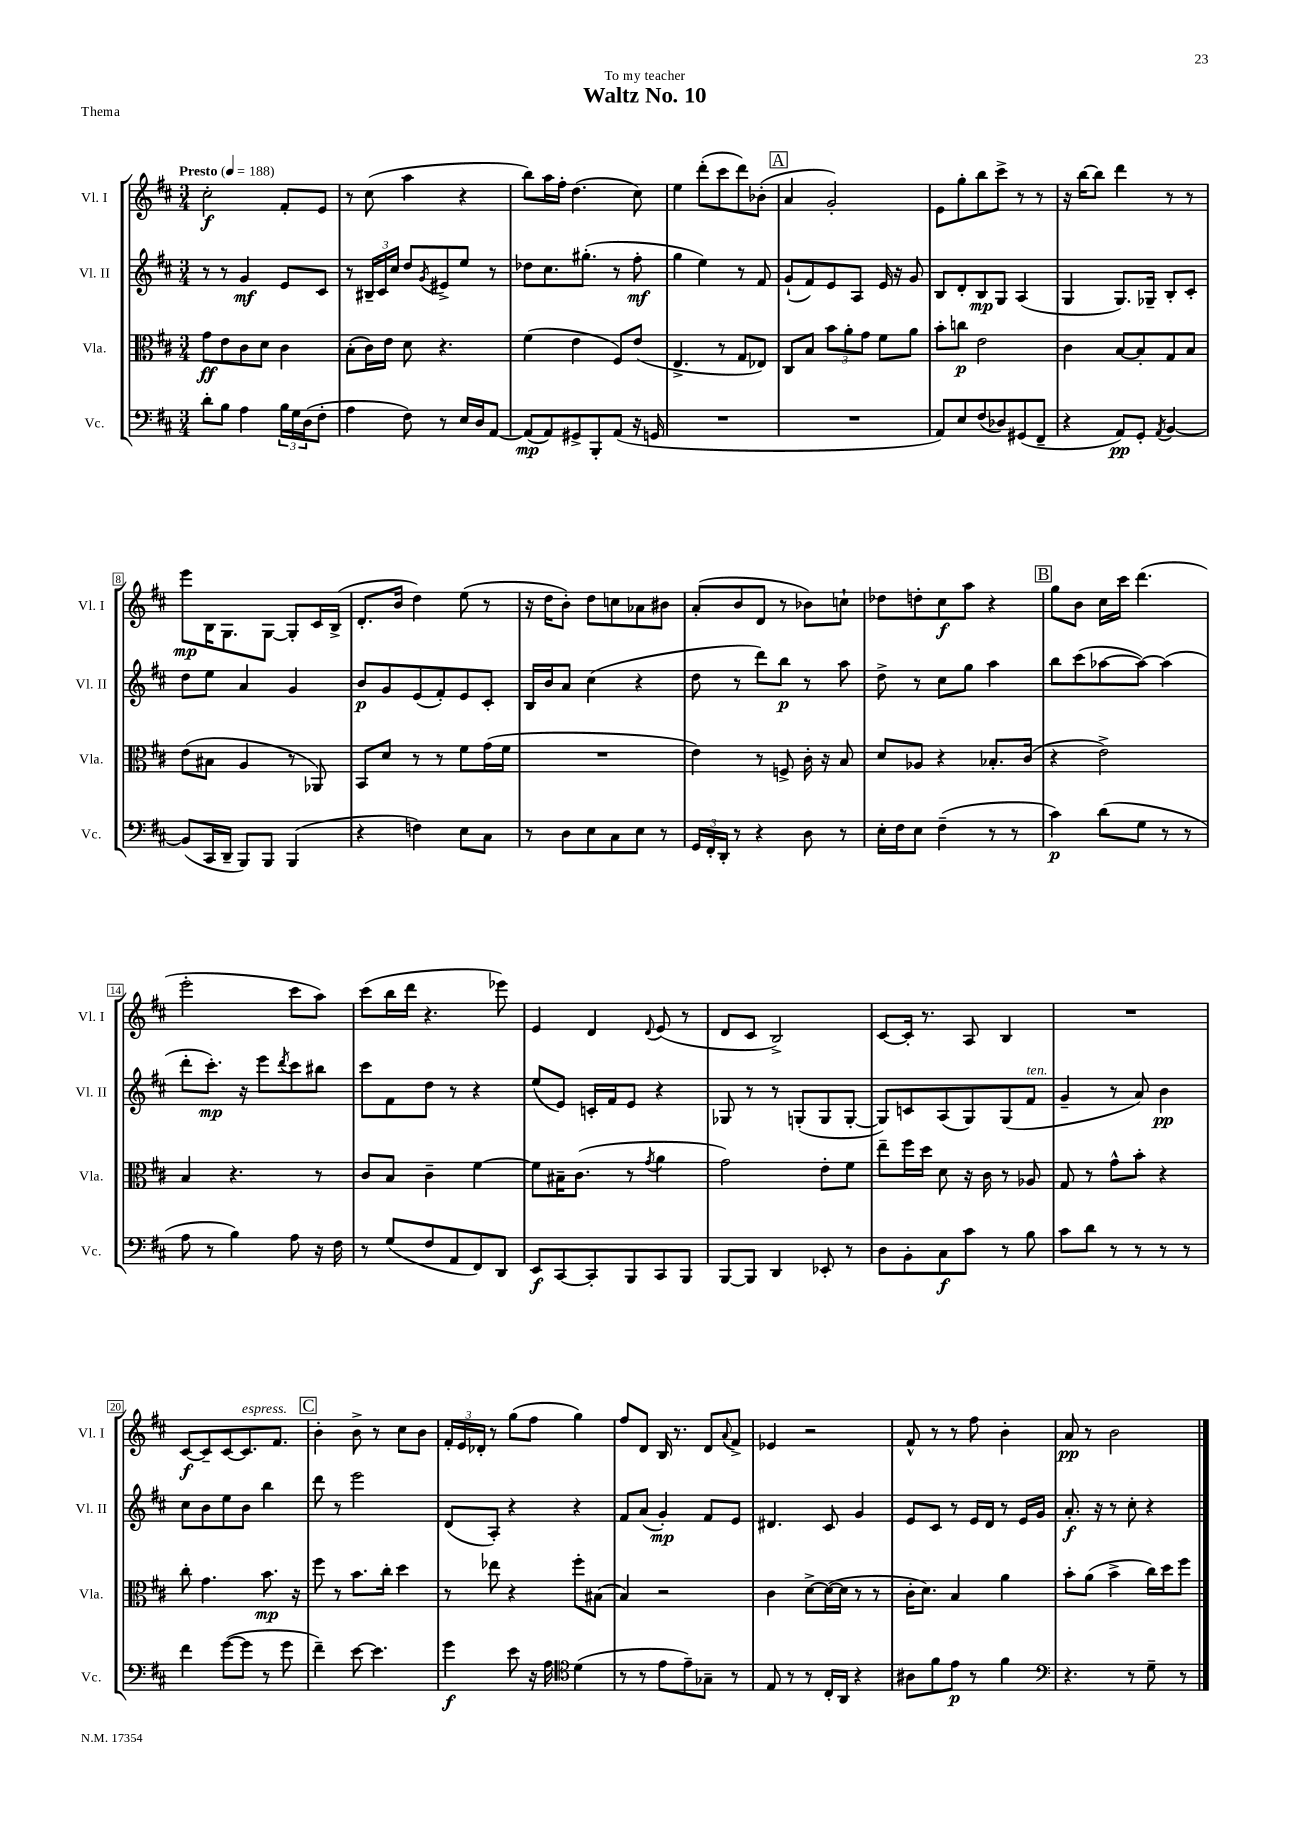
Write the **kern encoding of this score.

**kern	**dynam	**kern	**dynam	**kern	**dynam	**kern	**dynam
*part4	*part4	*part3	*part3	*part2	*part2	*part1	*part1
*staff4	*staff4	*staff3	*staff3	*staff2	*staff2	*staff1	*staff1
*I"Vc.	*	*I"Vla.	*	*I"Vl. II	*	*I"Vl. I	*
*I'Vc.	*	*I'Vla.	*	*I'Vl. II	*	*I'Vl. I	*
*clefF4	*	*clefC3	*	*clefG2	*	*clefG2	*
*k[f#c#]	*	*k[f#c#]	*	*k[f#c#]	*	*k[f#c#]	*
*M3/4	*	*M3/4	*	*M3/4	*	*M3/4	*
*MM188	*	*MM188	*	*MM188	*	*MM188	*
=1	=1	=1	=1	=1	=1	=1	=1
!	!	!	!	!	!	!LO:TX:a:B:t=Presto	!
8d'\L	.	8g\L	ff	8r	.	2cc#'\	f
8B\J	.	8e\	.	8r	.	.	.
4A\	.	8c#\	.	4g/	mf	.	.
.	.	8d\J	.	.	.	.	.
24B\LL	.	4c#\	.	8e/L	.	8f#'/L	.
24G\	.	.	.	.	.	.	.
(24D\J	.	.	.	.	.	.	.
8F#'\J	.	.	.	8c#/J	.	8e/J	.
=2	=2	=2	=2	=2	=2	=2	=2
4A\	.	(8B'\L	.	8r	.	8r	.
.	.	16c#\L)	.	24B#X~/LL	.	(8cc#\	.
.	.	.	.	24c#/	.	.	.
.	.	16e\JJ	.	.	.	.	.
.	.	.	.	24cc#/JJ	.	.	.
8F#\)	.	8d\	.	8dd/L	.	4aa\	.
.	.	.	.	8qg/	.	.	.
8r	.	4.r	.	8e#X^/	.	.	.
16E/LL	.	.	.	8ee/J	.	4r	.
16D/J	.	.	.	.	.	.	.
[8AA/J	.	.	.	8r	.	.	.
=3	=3	=3	=3	=3	=3	=3	=3
(8AA/L]	mp	(4f#\	.	8dd-X\L	.	8bb\L)	.
8AA/)	.	.	.	8.cc#\	.	16aa\L	.
.	.	.	.	.	.	16ff#'\JJ	.
8GG#X^/	.	4e\	.	.	.	(4.dd\	.
.	.	.	.	(8.gg#X'\J	.	.	.
8BBB'/	.	.	.	.	.	.	.
(8AA/J	.	8F#/L)	.	8r	.	.	.
16r	.	(8e/J	.	8ff#'\	mf	8cc#\)	.
16GGn/	.	.	.	.	.	.	.
=4	=4	=4	=4	=4	=4	=4	=4
2.r	.	4.E^/	.	4gg\	.	4ee\	.
.	.	.	.	4ee\)	.	(8ddd'\L	.
.	.	8r	.	.	.	8ccc#\	.
.	.	8G/L	.	8r	.	8ddd\)	.
.	.	8E-X/J)	.	8f#/	.	(8b-X'\J	.
!!LO:REH:place=s1:t=A
=5	=5	=5	=5	=5	=5	=5	=5
2.r	.	8C#/L	.	(8g`/L	.	4a/	.
.	.	8B/J	.	8f#/)	.	.	.
.	.	12b\L	.	8e/	.	2g'/)	.
.	.	12a'\	.	.	.	.	.
.	.	.	.	8A/J	.	.	.
.	.	12g\J	.	.	.	.	.
.	.	8f#\L	.	16e/	.	.	.
.	.	.	.	16r	.	.	.
.	.	8a\J	.	8g/	.	.	.
=6	=6	=6	=6	=6	=6	=6	=6
8AA/L)	.	8b'\L	.	8B/L	.	8e\L	.
8E/	.	8ccn\J	p	8d'/	.	8gg'\	.
(8F#/	.	2e\	.	8B/	mp	8bb\	.
8D-X/)	.	.	.	8G/J	.	8ccc#^\J	.
(8GG#X/	.	.	.	(4A/	.	8r	.
8FF#~/J	.	.	.	.	.	8r	.
=7	=7	=7	=7	=7	=7	=7	=7
4r	.	4c#\	.	4G/	.	16r	.
.	.	.	.	.	.	[16bb\KL	.
.	.	.	.	.	.	8bb\J]	.
8AA/L)	pp	[8B/L	.	8.G/L)	.	4ddd\	.
8GG'/J	.	8B'/]	.	.	.	.	.
.	.	.	.	16G-X~/Jk	.	.	.
8qAA/	.	.	.	.	.	.	.
[4BB/	.	8G/	.	8B'/L	.	8r	.
.	.	8B/J	.	8c#'/J	.	8r	.
!!LO:LB:g=z
=8	=8	=8	=8	=8	=8	=8	=8
(8BB/L]	.	(8e\L	.	8dd\L	.	8eee\L	mp
16CC#/L	.	8B#X\J	.	8ee\J	.	16B\K	.
16DD~/JJ	.	.	.	.	.	8.G\	.
8BBB/L)	.	4A/	.	4a/	.	.	.
8BBB/J	.	.	.	.	.	[8G\J	.
(4BBB/	.	8r	.	4g/	.	8G'/L]	.
.	.	8AA-X/)	.	.	.	16c#/L	.
.	.	.	.	.	.	(16B^/JJ	.
=9	=9	=9	=9	=9	=9	=9	=9
4r	.	8BB/L	.	8b/L	p	8.d'/L	.
.	.	8d/J	.	8g/	.	.	.
.	.	.	.	.	.	16b/Jk	.
4Fn\)	.	8r	.	(8e/	.	4dd\)	.
.	.	8r	.	8f#'/)	.	.	.
8E\L	.	8f#\L	.	8e/	.	(8ee\	.
8C#\J	.	(16g\L	.	8c#'/J	.	8r	.
.	.	16f#\JJ	.	.	.	.	.
=10	=10	=10	=10	=10	=10	=10	=10
8r	.	2.r	.	16B/LL	.	16r	.
.	.	.	.	16b/J	.	16dd\KL	.
8D\L	.	.	.	8a/J	.	8b'\J)	.
8E\	.	.	.	(4cc#\	.	8dd\L	.
8C#\	.	.	.	.	.	8ccn\	.
8E\J	.	.	.	4r	.	8a-X\	.
8r	.	.	.	.	.	8b#X\J	.
=11	=11	=11	=11	=11	=11	=11	=11
24GG/LL	.	4e\)	.	8dd\	.	(8a'/L	.
24FF#'/	.	.	.	.	.	.	.
24DD'/JJ	.	.	.	.	.	.	.
8r	.	.	.	8r	.	8b/	.
4r	.	8r	.	8ddd\L)	.	8d/J	.
.	.	8Fn^/	.	8bb\J	p	8r	.
8D\	.	16c#'\	.	8r	.	8b-X\L)	.
.	.	16r	.	.	.	.	.
8r	.	8B/	.	8aa\	.	8ccn`\J	.
=12	=12	=12	=12	=12	=12	=12	=12
16E'\LL	.	8d/L	.	8dd^\	.	8dd-X\L	.
16F#\J	.	.	.	.	.	.	.
8E\J	.	8A-X/J	.	8r	.	8ddn'\	.
(4F#~\	.	4r	.	8cc#\L	.	8cc#\	f
.	.	.	.	8gg\J	.	8aa\J	.
8r	.	8.B-X'/L	.	4aa\	.	4r	.
8r	.	.	.	.	.	.	.
.	.	(16c#/Jk	.	.	.	.	.
!!LO:REH:place=s1:t=B
=13	=13	=13	=13	=13	=13	=13	=13
4c#\)	p	4r	.	8bb\L	.	8gg\L	.
.	.	.	.	(8ccc#\	.	8b\J	.
(8d\L	.	2e^\)	.	[8aa-X\	.	16cc#\LL	.
.	.	.	.	.	.	16ccc#\JJ	.
8G\J	.	.	.	8aa-\J_)	.	(4.ddd\	.
8r	.	.	.	(4aa-\]	.	.	.
8r	.	.	.	.	.	.	.
!!LO:LB:g=z
=14	=14	=14	=14	=14	=14	=14	=14
8A\	.	4B/	.	8ddd'\L	.	2eee'\	.
8r	.	.	.	8.ccc#'\J)	mp	.	.
4B\)	.	4.r	.	.	.	.	.
.	.	.	.	16r	.	.	.
.	.	.	.	8eee\L	.	.	.
.	.	.	.	8qddd/	.	.	.
8A\	.	.	.	8ccc#\	.	8ccc#\L	.
16r	.	8r	.	8bb#X\J	.	8aa\J)	.
16F#\	.	.	.	.	.	.	.
=15	=15	=15	=15	=15	=15	=15	=15
8r	.	8c#/L	.	8ccc#\L	.	(8ccc#\L	.
(8G/L	.	8B/J	.	8f#\	.	16bb\L	.
.	.	.	.	.	.	16ddd\JJ	.
8F#/	.	4c#~\	.	8dd\J	.	4.r	.
8AA/	.	.	.	8r	.	.	.
8FF#/)	.	[4f#\	.	4r	.	.	.
8DD/J	.	.	.	.	.	8eee-X\)	.
=16	=16	=16	=16	=16	=16	=16	=16
8EE/L	f	8f#\L]	.	(8ee/L	.	4e/	.
[8CC#/	.	16B#X~\K	.	8e/J)	.	.	.
.	.	(8.c#\J	.	.	.	.	.
8CC#'/]	.	.	.	16cn'/LL	.	4d/	.
.	.	.	.	16f#/J	.	.	.
8BBB/	.	8r	.	8e/J	.	.	.
.	.	8qg/	.	.	.	8qqd/	.
8CC#/	.	4a\	.	4r	.	(8e/	.
8BBB/J	.	.	.	.	.	8r	.
=17	=17	=17	=17	=17	=17	=17	=17
[8BBB/L	.	2g\)	.	8G-X/	.	8d/L	.
8BBB/J]	.	.	.	8r	.	8c#/J	.
4DD/	.	.	.	8r	.	2B^/)	.
.	.	.	.	(8Gn'/L	.	.	.
8EE-X'/	.	8e'\L	.	8G/	.	.	.
8r	.	8f#\J	.	[8G'/J	.	.	.
=18	=18	=18	=18	=18	=18	=18	=18
8D\L	.	8ee~\L	.	8G/L])	.	[8c#/L	.
8BB'\	.	16ff#\L	.	8cn/	.	16c#'/Jk]	.
.	.	16dd\JJ	.	.	.	8.r	.
8C#\	f	8d\	.	(8A/	.	.	.
8c#\J	.	16r	.	8G/)	.	8A/	.
.	.	16c#\	.	.	.	.	.
8r	.	8r	.	(8G/	.	4B/	.
!	!	!	!	!LO:TX:a:i:t=ten.	!	!	!
8B\	.	8A-X/	.	8f#/J	.	.	.
=19	=19	=19	=19	=19	=19	=19	=19
8c#\L	.	8G/	.	4g~/	.	2.r	.
8d\J	.	8r	.	.	.	.	.
8r	.	8g^^\L	.	8r	.	.	.
8r	.	8b'\J	.	8a/)	.	.	.
8r	.	4r	.	4b\	pp	.	.
8r	.	.	.	.	.	.	.
!!LO:LB:g=z
=20	=20	=20	=20	=20	=20	=20	=20
4f#\	.	8cc#'\	.	8cc#\L	.	[8c#/L	f
.	.	4.g\	.	8b\	.	8c#~/]	.
([8g\L	.	.	.	8ee\	.	[8c#/	.
!	!	!	!	!	!	!LO:TX:a:i:t=espress.	!
8g\J]	.	.	.	8b\J	.	8.c#/]	.
8r	.	8.b\	mp	4bb\	.	.	.
.	.	.	.	.	.	8.f#/J	.
8g\	.	.	.	.	.	.	.
.	.	16r	.	.	.	.	.
!!LO:REH:place=s1:t=C
=21	=21	=21	=21	=21	=21	=21	=21
4f#~\)	.	8ff#\	.	8ddd\	.	4b'\	.
.	.	8r	.	8r	.	.	.
[8e\	.	8.b\L	.	2eee\	.	8b^\	.
4.e\]	.	.	.	.	.	8r	.
.	.	16cc#'\Jk	.	.	.	.	.
.	.	4dd\	.	.	.	8cc#\L	.
.	.	.	.	.	.	8b\J	.
=22	=22	=22	=22	=22	=22	=22	=22
4g\	f	8r	.	(8d/L	.	24f#'/LL	.
.	.	.	.	.	.	24e/	.
.	.	.	.	.	.	24d-X'/JJ	.
.	.	8ee-X\	.	8A'/J)	.	8r	.
8e\	.	4r	.	4r	.	(8gg\L	.
16r	.	.	.	.	.	8ff#\J	.
16A\	.	.	.	.	.	.	.
*clefC4	*	*	*	*	*	*	*
(4d\	.	8ff#'\L	.	4r	.	4gg\)	.
.	.	(8B#X\J	.	.	.	.	.
=23	=23	=23	=23	=23	=23	=23	=23
8r	.	4B/)	.	8f#/L	.	8ff#/L	.
8r	.	.	.	(8a/J	.	8d/J	.
8e\L	.	2r	.	4g'/)	mp	16B/	.
.	.	.	.	.	.	8.r	.
8e~\)	.	.	.	.	.	.	.
8G-X~\J	.	.	.	8f#/L	.	8d/L	.
.	.	.	.	.	.	8qqa/	.
8r	.	.	.	8e/J	.	8f#^/J	.
=24	=24	=24	=24	=24	=24	=24	=24
8E/	.	4c#\	.	4.d#X/	.	4e-X/	.
8r	.	.	.	.	.	.	.
8r	.	[8d^\L	.	.	.	2r	.
16C#'/LL	.	(16d\L_	.	8c#/	.	.	.
16AA/JJ	.	16d\JJ]	.	.	.	.	.
4r	.	8r	.	4g/	.	.	.
.	.	8r	.	.	.	.	.
=25	=25	=25	=25	=25	=25	=25	=25
8A#X\L	.	16c#'\KL	.	8e/L	.	8f#^^/	.
.	.	8.d\J)	.	.	.	.	.
8f#\	.	.	.	8c#/J	.	8r	.
8e\J	p	4B/	.	8r	.	8r	.
8r	.	.	.	16e/LL	.	8ff#\	.
.	.	.	.	16d/JJ	.	.	.
4f#\	.	4a\	.	8r	.	4b'\	.
.	.	.	.	16e/LL	.	.	.
.	.	.	.	16g/JJ	.	.	.
=26	=26	=26	=26	=26	=26	=26	=26
*clefF4	*	*	*	*	*	*	*
4.r	.	8b'\L	.	8.a'/	f	8a/	pp
.	.	(8a\J	.	.	.	8r	.
.	.	.	.	16r	.	.	.
.	.	4b^\	.	8r	.	2b\	.
8r	.	.	.	8cc#'\	.	.	.
8G~\	.	16cc#\LL)	.	4r	.	.	.
.	.	16dd\J	.	.	.	.	.
8r	.	8ff#\J	.	.	.	.	.
==	==	==	==	==	==	==	==
*-	*-	*-	*-	*-	*-	*-	*-
